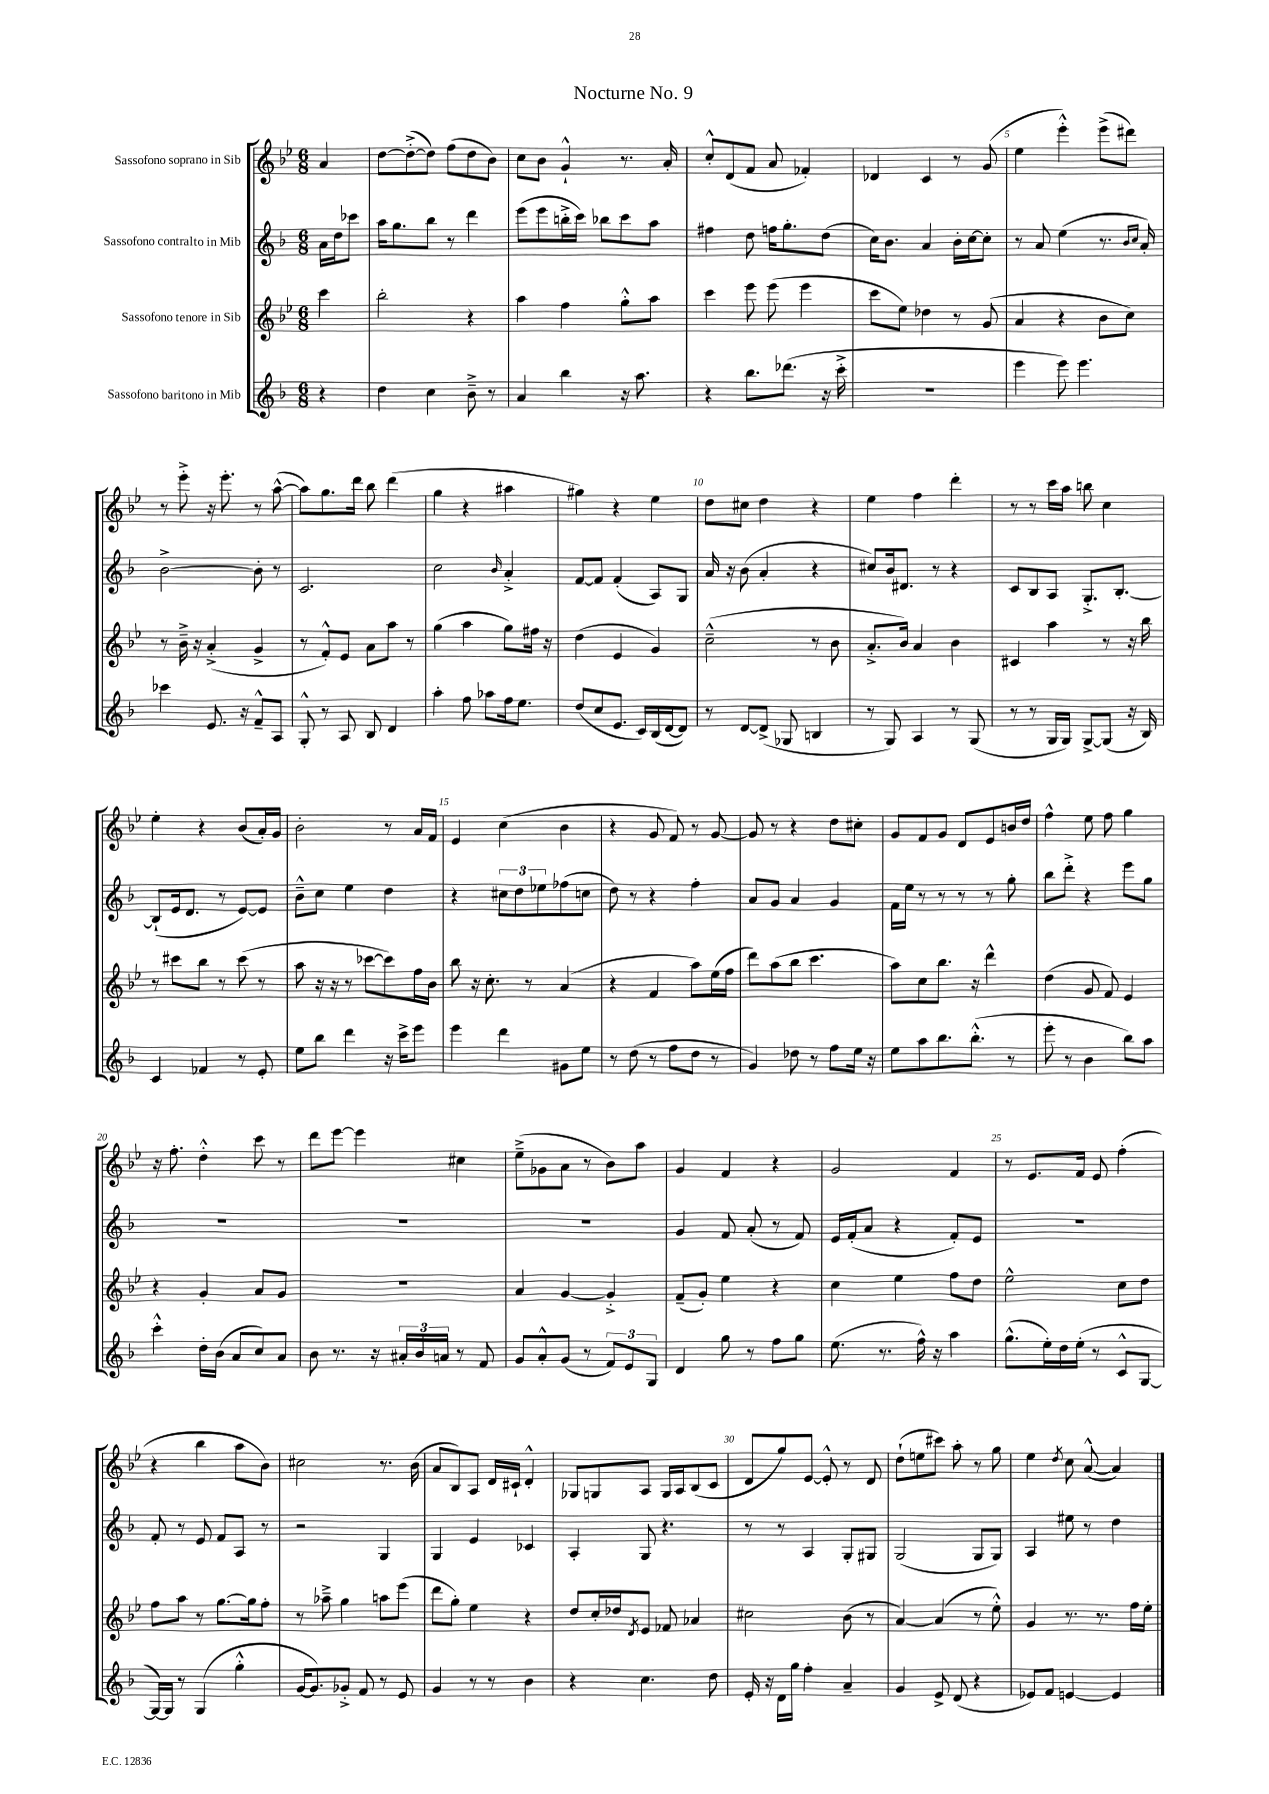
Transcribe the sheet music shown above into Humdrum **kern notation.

**kern	**kern	**kern	**kern
*staff4	*staff3	*staff2	*staff1
*clefG2	*clefG2	*clefG2	*clefG2
*k[b-]	*k[b-e-]	*k[b-]	*k[b-e-]
*M6/8	*M6/8	*M6/8	*M6/8
4r	4ccc	16a	4a
.	.	16dd	.
.	.	8ccc-	.
=	=	=	=
4dd	2bb-'	16aa	[8dd
.	.	8.gg	.
.	.	.	(8dd'^_
4cc	.	8bb-	8dd])
.	.	8r	(8ff
8b-~^	4r	4ddd	8dd
8r	.	.	8b-)
=	=	=	=
4a	4aa	(8eee	8cc
.	.	8eee	8b-
4bb-	4ff	16bb'^	4g`^^
.	.	16ccc)	.
.	.	8bb-	.
16r	8gg'^^	8ccc	8.r
8.aa	.	.	.
.	8aa	8aa	.
.	.	.	16a'
=	=	=	=
4r	4ccc	4ff#	8cc'^^
.	.	.	(8d
8.bb-	8eee-	8dd	8f
.	(8eee-	16ff	8a
(8.ddd-	.	8.gg'	.
.	4eee-	.	4f-')
16r	.	(8dd	.
16ccc'^	.	.	.
=	=	=	=
2.r	8ccc	16cc)	4d-
.	.	8.b-	.
.	8ee-)	.	.
.	4dd-	4a	4c
.	8r	16b-'	8r
.	.	[16cc	.
.	(8g	8cc']	(8g
=	=	=	=
4eee	4a	8r	4ee-
.	.	8a	.
8eee)	4r	(4ee	4eee-'^^)
4.eee	.	.	.
.	8b-	8.r	(8eee-^
.	8cc)	.	8ddd#)
.	.	16qqb-	.
.	.	16qqcc	.
.	.	16a')	.
=	=	=	=
4ccc-	8r	[2b-^	8r
.	16b-~^	.	8eee-'^
.	16r	.	.
8.e	(4a'^	.	16r
.	.	.	8.eee-'
16r	.	.	.
8f~^^	4g^	8b-']	8r
8A	.	8r	([8aa^^
=	=	=	=
8G'^^	8r	2.c	8aa])
8r	8f'^^)	.	8.gg
8A	8e-	.	.
.	.	.	16ddd
8B-	8a	.	8bb-
4d	8aa	.	(4ddd
.	8r	.	.
=	=	=	=
4aa'	(4gg	2cc	4gg
8ff	4aa	.	4r
8aa-	.	.	.
.	.	16qqb-	.
16ff	8gg)	4a'^	4aa#
8.ee	.	.	.
.	16ff#	.	.
.	16r	.	.
=	=	=	=
(8dd	(4dd	[8f	4gg#)
8cc	.	8f]	.
8.e	4e-	(4f'	4r
16c)	.	.	.
(16B-	4g)	8A)	4ee-
[16d	.	.	.
8d])	.	8G	.
=	=	=	=
8r	(2cc~^^	16a	8dd
.	.	16r	.
[8d	.	(8b-	8cc#
(8d^]	.	4a'	4dd
8G-	.	.	.
4B	8r	4r	4r
.	8b-	.	.
=	=	=	=
8r	8.a'^	8cc#)	4ee-
8G)	.	16b-	.
.	16b-)	8.d#	.
4A	4a	.	4ff
.	.	8r	.
8r	4b-	4r	4ddd'
(8G	.	.	.
=	=	=	=
8r	4c#	8c	8r
8r	.	8B-	8r
16G	4aa	8A	16ccc
16G)	.	.	16aa
[8G^	.	8.G'^	8bb
(8G]	8r	.	4cc
.	.	[8.B-'	.
16r	16r	.	.
16B-)	16bb-	.	.
=	=	=	=
4c	8r	(8B-`]	4ee-'
.	8ccc#	16e	.
.	.	8.d	.
4f-	8bb-	.	4r
.	8r	8r	.
8r	(8ccc#	[8e)	(8b-
8e'	8r	8e]	16a')
.	.	.	16g
=	=	=	=
8ee	8aa	8b-~^^	2b-'
8bb-	16r	8cc	.
.	16r	.	.
4ddd	8r	4ee	.
.	[8ccc-	.	.
16r	8ccc-])	4dd	8r
16ccc^	.	.	.
8eee	16ff	.	16a
.	16b-	.	16f
=	=	=	=
4eee	8bb-	4r	4e-
.	16r	.	.
.	8.cc'	.	.
4ddd	.	12cc#	(4cc
.	.	12dd	.
.	8r	.	.
.	.	12ee-	.
8g#	(4a	(8ff-	4b-
8ee	.	8cc	.
=	=	=	=
8r	4r	8dd)	4r
(8dd	.	8r	.
8r	4f	4r	8g
8ff	.	.	8f)
8dd	8aa)	4ff'	8r
8r	(16ee-	.	[8g
.	16ff	.	.
=	=	=	=
4g)	8ddd)	8a	8g]
.	(8aa	8g	8r
8dd-	8bb-	4a	4r
8r	4.ccc	.	.
8ff	.	4g	8dd
16ee	.	.	8cc#'
16r	.	.	.
=	=	=	=
8ee	8aa)	16f	8g
.	.	16ee	.
8aa	8cc	8r	8f
8.bb-	8.bb-	8r	8g
.	.	8r	8d
(8.bb-'^^	16r	.	.
.	4ddd^^	8r	8e-
8r	.	8gg'	16b
.	.	.	16dd
=	=	=	=
8eee'	(4dd	8bb-	4ff^^
8r	.	8ddd'^	.
4b-	8g	4r	8ee-
.	8f)	.	8ff
8bb-)	4e-	8eee	4gg
8aa	.	8gg	.
=	=	=	=
4ccc'^^	4r	2.r	16r
.	.	.	8.ff'
16dd'	4g'	.	4dd'^^
(16b-	.	.	.
8a	.	.	.
8cc)	8a	.	8ccc
8a	8g	.	8r
=	=	=	=
8b-	2.r	2.r	8ddd
8.r	.	.	[8eee-
.	.	.	4eee-]
16r	.	.	.
24a#'	.	.	.
24b-	.	.	.
24a	.	.	.
8r	.	.	4cc#
8f	.	.	.
=	=	=	=
8g	4a	2.r	(8ee-~^
8a'^^	.	.	8g-
(8g	[4g	.	8a
8r	.	.	8r
12f)	4g'^]	.	8b-)
12e	.	.	.
.	.	.	8aa
12G	.	.	.
=	=	=	=
4d	(8f~	4g	4g
.	8g')	.	.
8gg	4ee-	8f	4f
8r	.	(8a'	.
8ff	4r	8r	4r
8gg	.	8f)	.
=	=	=	=
(8.ee	4cc	16e	2g
.	.	(16f'	.
.	.	8a	.
8.r	.	.	.
.	4ee-	4r	.
16ff^^)	.	.	.
16r	.	.	.
4aa	8ff	8f')	4f
.	8dd	8e	.
=	=	=	=
(8.gg^^	2ee-^^	2.r	8r
.	.	.	8.e-
16ee')	.	.	.
16dd	.	.	.
(16ee'	.	.	16f
8r	.	.	8e-
8c^^	8cc	.	(4ff'
[8G	8dd	.	.
=	=	=	=
16G_)	8ff	8f'	4r
16G]	.	.	.
8r	8aa	8r	.
(4G	8r	8e	4bb-
.	[8.gg	8f	.
4gg'^^	.	8A	8aa
.	16gg]	.	.
.	8ff'	8r	8b-)
=	=	=	=
[16g	8r	2r	2cc#
8.g])	.	.	.
.	8aa-~^	.	.
8g-'^	4gg	.	.
8f	.	.	.
8r	8aa	4G	8.r
8e	(8eee-	.	.
.	.	.	(16b-
=	=	=	=
4g	8ddd	4G	8a
.	8gg')	.	8B-)
8r	4ee-	4e	8A
8r	.	.	16d
.	.	.	16c#`
4b-	4r	4c-	4d'^^
=	=	=	=
4r	8dd	4A'	8G-
.	16cc'	.	8G
.	16dd-	.	.
.	8qd	.	.
4.cc	8e-	8G	8A
.	8f-	4.r	16G
.	.	.	16A
.	4a-	.	(8B-
8dd	.	.	8c
=	=	=	=
16e'	2cc#	8r	8d
16r	.	.	.
16d	.	8r	8gg)
16gg	.	.	.
4ff'	.	4A	[8e-
.	.	.	8e-'^^]
4a~	(8b-	8G'	8r
.	8r	8G#	8d
=	=	=	=
4g	[4a)	(2G	(8dd`
.	.	.	8ee
8e^	(4a]	.	8ccc#)
(8d	.	.	8aa'
4r	8r	8G	8r
.	8ee-'^^)	8G)	8gg
=	=	=	=
8e-)	4g	4A	4ee-
8f	.	.	.
.	.	.	8qdd
[4e	8.r	8ee#	8cc
.	.	8r	([8a^^
.	8.r	.	.
4e]	.	4dd	4a])
.	16ff	.	.
.	16ee-'	.	.
==	==	==	==
*-	*-	*-	*-
